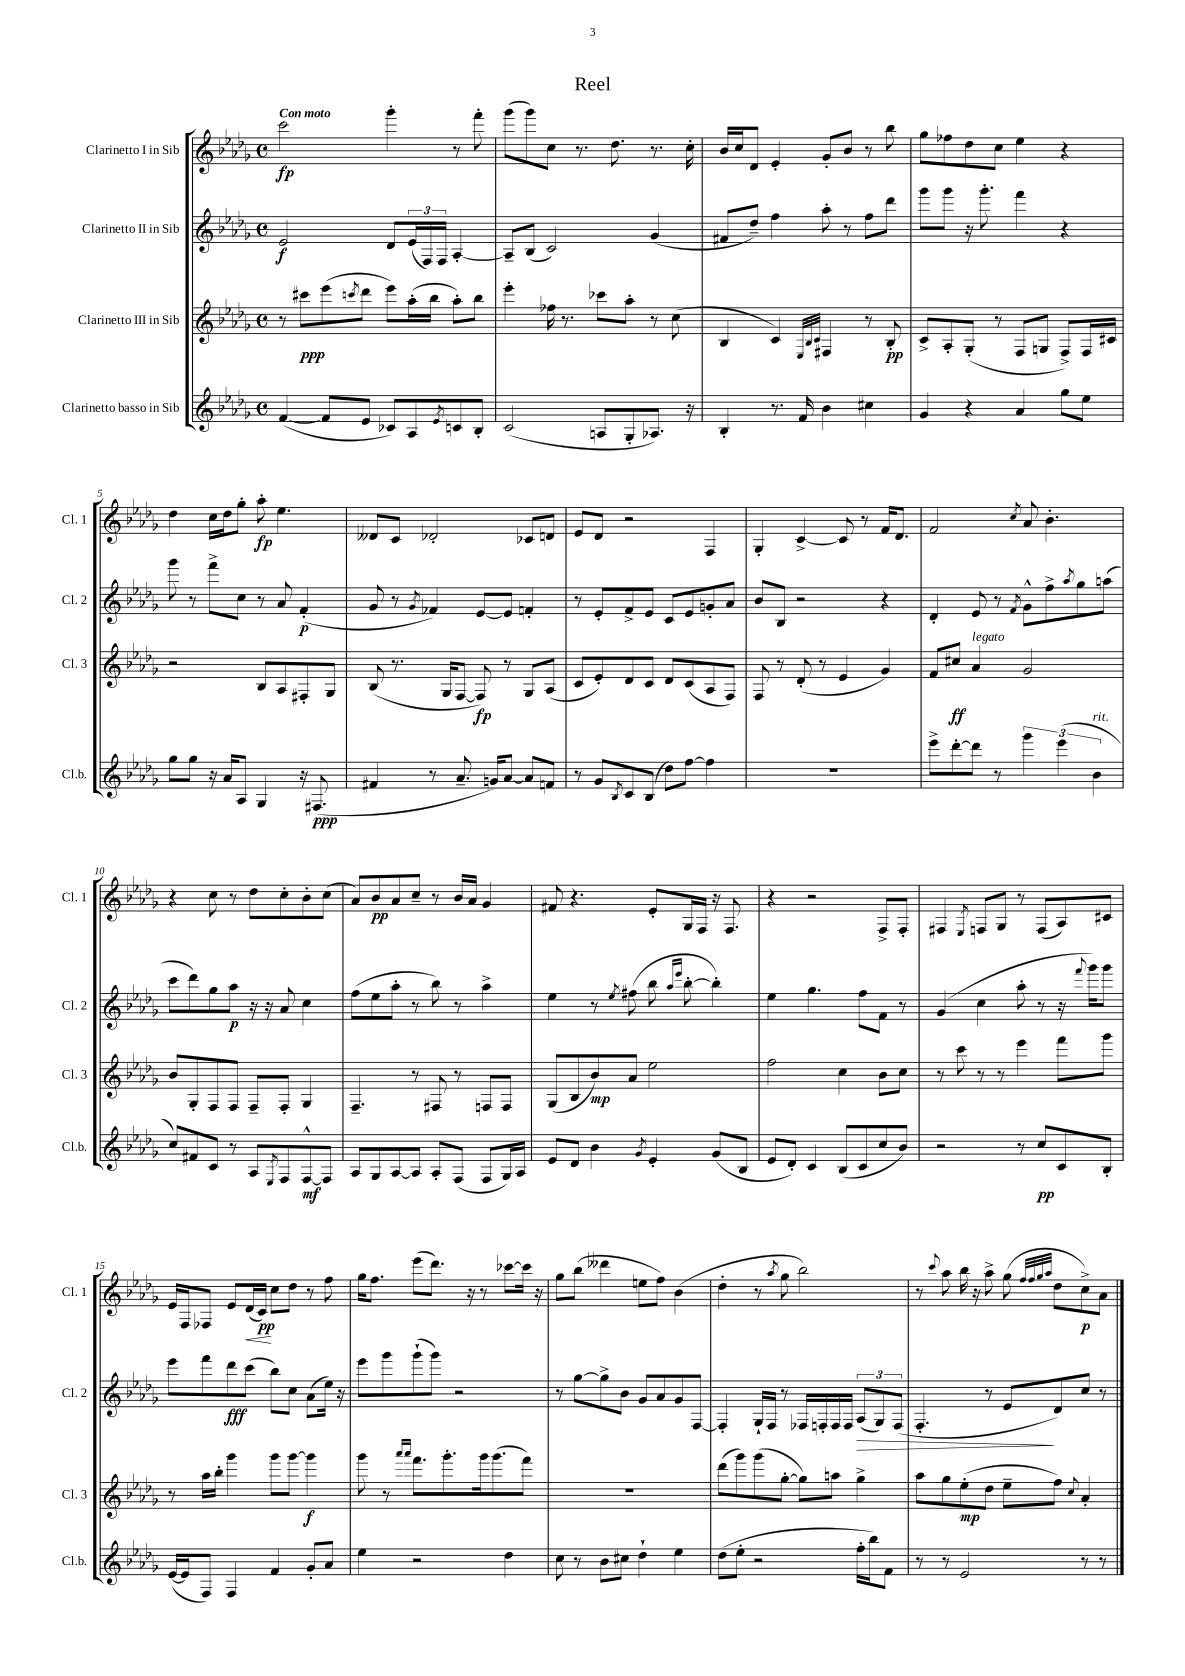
\header { title = "Reel" }
<<
\new StaffGroup <<
\new Staff = "s0" \with { instrumentName = "Clarinetto I in Sib" shortInstrumentName = "Cl. 1" } {
    \clef treble \key des \major \defaultTimeSignature \time 4/4 \tempo "Con moto"
    c'''2\fp ges'''4-. r8 f'''8-. |
    ges'''8( ges'''8) c''8 r8. des''8. r8. c''16-. |
    bes'16 c''16 des'8 ees'4-. ges'8-. bes'8 r8 bes''8 |
    ges''8 fes''8 des''8 c''8 ees''4 r4 |
    des''4 c''16 des''16 ges''8-. aes''8-.\fp ees''4. |
    deses'8 c'8 des'2-. ces'8 d'8 |
    ees'8 des'8 r2 f4 |
    ges4-. c'4~-> c'8 r8 f'16 des'8. |
    f'2 \acciaccatura { c''8 } aes'8 bes'4.-. |
    r4 c''8 r8 des''8 c''8-. bes'8-. c''8( |
    aes'8) bes'8\pp aes'8 c''8-- r8 bes'16 aes'16 ges'4 |
    fis'8 r4. ees'8-. ges16 f16 r16 f8. |
    r4 r2 f8-> f8-. |
    fis4 \acciaccatura { ees8 } f8 ges8 r8 f8( aes8) cis'8 |
    ees'16 f16 fes8 ees'8 des'16\<( c'16\pp\!) c''8 des''8 r8 f''8 |
    ges''16 f''8. ees'''8( des'''8.) r16 r8 ces'''8~ ces'''16 r16 |
    ges''8 bes''8( deses'''4 e''8 f''8) bes'4( |
    des''4-. r8 \acciaccatura { aes''8 } ges''8 bes''2) |
    r8 \appoggiatura { c'''8 } aes''8 bes''16 r16 aes''8-> ges''8( \grace { f''32 f''32 ges''32 aes''32 } des''8 c''8->\p) aes'8 \bar "|." |
}
\new Staff = "s1" \with { instrumentName = "Clarinetto II in Sib" shortInstrumentName = "Cl. 2" } {
    \clef treble \key des \major \defaultTimeSignature \time 4/4
    ees'2\f des'8 \tuplet 3/2 { ees'16( f16) f16 } aes4~-. |
    aes8-- bes8( c'2) ges'4( |
    fis'8 des''8--) f''4 aes''8-. r8 f''8 des'''8 |
    ges'''8 ges'''8 r16 ges'''8.-. f'''4 r4 |
    ges'''8 r8 f'''8-> c''8 r8 aes'8 f'4-.\p( |
    ges'8 r8 \acciaccatura { ges'8 } fes'4) ees'8~ ees'8 f'4-. |
    r8 ees'8-. f'8-> ees'8 c'8 ees'8 g'8-. aes'8 |
    bes'8 bes8 r2 r4 |
    des'4-. ees'8 r8 \acciaccatura { f'8 } ges'8-^ f''8-> \acciaccatura { aes''8 } ges''8 a''8( |
    c'''8 des'''8) ges''8 aes''8\p r16 r16 aes'8 c''4 |
    f''8( ees''8 aes''8-. r8 bes''8) r8 aes''4-> |
    ees''4 r8 \acciaccatura { ees''8 } fis''8( bes''8 \grace { aes''16 ees'''16 } bes''8~-. bes''4-.) |
    ees''4 ges''4. f''8 f'8 r8 |
    ges'4( c''4 aes''8-. r8 r16 \appoggiatura { f'''8 } ges'''16) ges'''8 |
    ees'''8 f'''8 des'''8\fff c'''8( bes''8) c''8 aes'8( ees''16) r16 |
    ees'''8 ges'''8 ges'''8-!( ges'''8) r2 |
    r8 ges''8~ ges''8-> bes'8 ges'8 aes'8 ges'8 f8~ |
    f4-. ges16-! f16 r8 fes16 f16-. f16 f16 \tuplet 3/2 { aes8\>( ges8) f8( } |
    f4.-. r8 ees'8\! des'8) c''8 r8 \bar "|." |
}
\new Staff = "s2" \with { instrumentName = "Clarinetto III in Sib" shortInstrumentName = "Cl. 3" } {
    \clef treble \key des \major \defaultTimeSignature \time 4/4
    r8 cis'''8\ppp ees'''8( \acciaccatura { c'''8 } des'''8 ees'''8) aes''16-.( bes''16 aes''8-.) bes''8 |
    ees'''4-. fes''16 r8. ces'''8 aes''8-. r8 c''8( |
    bes4 c'4) \grace { ees32 bes32 c'32 } fis4 r8 bes8-.\pp |
    c'8-> aes8-. ges8-.( r8 f8 g8 f8->) f16 cis'16 |
    r2 bes8 aes8 fis8-. ges8 |
    bes8( r8. ges16 f8~ f8\fp) r8 ges8 aes8( |
    c'8 ees'8-.) des'8 c'8 des'8 c'8( aes8 f8) |
    f8 r8 des'8-.( r8 ees'4 ges'4) |
    f'8 cis''8\ff aes'4^\markup { \italic "legato" } ges'2 |
    bes'8 ges8-. f8 f8 f8-- f8-. ges4 |
    f4.-- r8 fis8 r8 f8 f8 |
    ges8( bes8 bes'8\mp) aes'8 ees''2 |
    f''2 c''4 bes'8 c''8 |
    r8 c'''8 r8 r8 ees'''4 f'''8 ges'''8 |
    r8 aes''16 bes''16-. ges'''4 ges'''8 ges'''8~ ges'''4\f |
    ges'''8 r8 \grace { aes'''16 aes'''16 } f'''8. ges'''8.-. ges'''16 ges'''8.( f'''8) |
    R1 |
    des'''8( ges'''8) ges'''8( ges''8~-. ges''8) a''8 ges''4-> |
    aes''8 ges''8 ees''8-.\mp( des''8 ees''8-- f''8) \appoggiatura { c''8 } aes'4-. \bar "|." |
}
\new Staff = "s3" \with { instrumentName = "Clarinetto basso in Sib" shortInstrumentName = "Cl.b." } {
    \clef treble \key des \major \defaultTimeSignature \time 4/4
    f'4~( f'8 ees'8 ces'8) aes8 \acciaccatura { ees'8 } c'8 bes8-. |
    c'2( a8 ges8-. aes8.) r16 |
    bes4-. r8. f'16 bes'4 cis''4 |
    ges'4 r4 aes'4 ges''8 ees''8 |
    ges''8 ges''8 r16 aes'16 aes8 ges4 r16 fis8.\ppp( |
    fis'4 r8 aes'8.-- g'16) aes'8~ aes'8 f'8 |
    r8 ges'8 \acciaccatura { bes8 } c'8 bes8( des''8) f''8~ f''4 |
    R1 |
    ees'''8-> des'''8~-. des'''8 r8 \tuplet 3/2 { ges'''4 ees'''4( bes'4^\markup { \italic "rit." } } |
    c''8) fis'8 c'8 r8 aes8 \acciaccatura { ees8 } f8 f8~-^\mf f8 |
    aes8 ges8 aes8~ aes8 aes8-. f8( f8 ges16) aes16 |
    ees'8 des'8 bes'4 \acciaccatura { ges'8 } ees'4-. ges'8( bes8 |
    ees'8 des'8-.) c'4 bes8( c'8 c''8 bes'8) |
    r2 r8 c''8\pp c'8 bes8-. |
    ees'16~( ees'16 f8) f4 f'4 ges'8-. aes'8 |
    ees''4 r2 des''4 |
    c''8 r8 bes'8 cis''8 des''4-! ees''4 |
    des''8( ees''8-. r2 f''16-. bes''16) f'8 |
    r8 r8 ees'2 r8 r8 \bar "|." |
}
>>
>>
